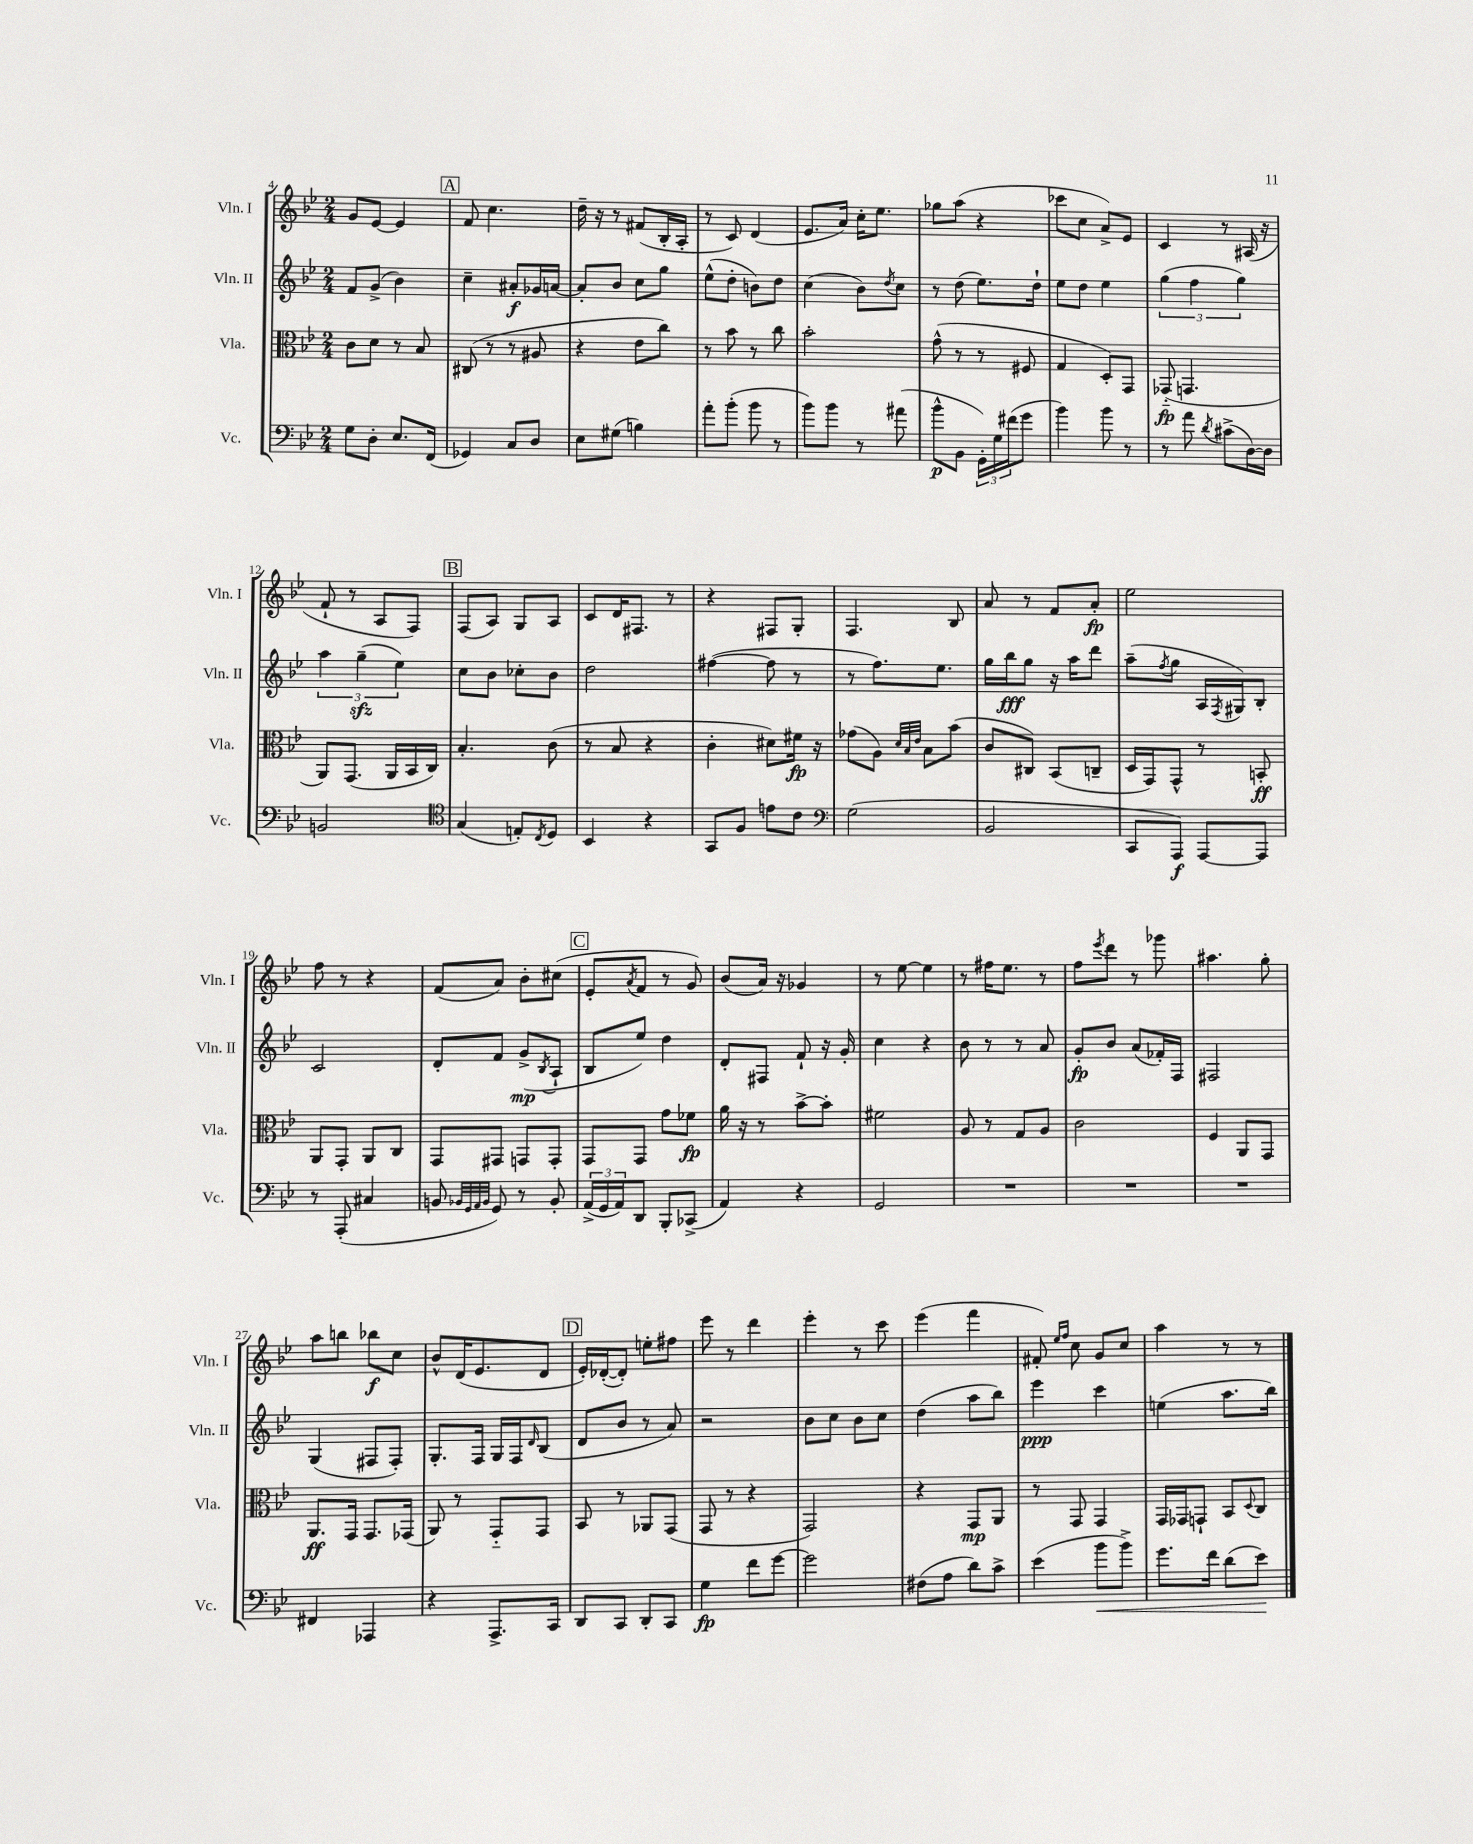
<<
\new StaffGroup <<
\new Staff = "s0" \with { instrumentName = "Vln. I" shortInstrumentName = "Vln. I" } {
    \clef treble \key bes \major \numericTimeSignature \time 2/4
    g'8 ees'8~ ees'4 |
    \mark \markup { \box "A" } f'8 c''4. |
    d''16-- r16 r8 fis'8( bes16-. a16-. |
    r8 c'8) d'4( |
    ees'8. a'16) c''16-. ees''8. |
    ges''8 a''8( r4 |
    ces'''8 c''8 a'8->) ees'8 |
    c'4 r8 ais16( r16 |
    f'8-! r8 a8 f8) |
    \mark \markup { \box "B" } f8( a8) g8 a8 |
    c'8 d'16 fis8. r8 |
    r4 fis8 g8-. |
    f4. bes8 |
    a'8 r8 f'8 a'8-.\fp |
    ees''2 |
    f''8 r8 r4 |
    f'8( a'8) bes'8-. cis''8( |
    \mark \markup { \box "C" } ees'8-. \acciaccatura { a'8 } f'8 r8 g'8) |
    bes'8( a'16) r16 ges'4 |
    r8 ees''8~ ees''4 |
    r8 fis''16 ees''8. r8 |
    f''8 \acciaccatura { ees'''8 } d'''8 r8 ges'''8 |
    ais''4. g''8-. |
    a''8 b''8 bes''8\f c''8 |
    bes'8-^ d'16( ees'8. d'8 |
    \mark \markup { \box "D" } ees'16-.) des'16~-.( des'8-.) e''8-. fis''8 |
    ees'''8 r8 d'''4 |
    ees'''4-. r8 c'''8 |
    ees'''4( f'''4 |
    fis'8-.) \grace { ees''16 f''16 } c''8 g'8 c''8 |
    a''4 r8 r8 \bar "|." |
}
\new Staff = "s1" \with { instrumentName = "Vln. II" shortInstrumentName = "Vln. II" } {
    \clef treble \key bes \major \numericTimeSignature \time 2/4
    f'8 g'8->( bes'4) |
    \mark \markup { \box "A" } c''4-- ais'8-.\f ges'16 a'16~ |
    a'8-. bes'8 c''8 g''8 |
    ees''8-^( d''8-. b'8) d''8 |
    c''4( bes'8) \acciaccatura { d''8 } c''8 |
    r8 d''8( ees''8.) d''16-! |
    ees''8 d''8 ees''4 |
    \tuplet 3/2 { g''4( f''4 g''4) } |
    \tuplet 3/2 { a''4 g''4--\sfz( ees''4) } |
    \mark \markup { \box "B" } c''8 bes'8 ces''8-. bes'8 |
    d''2 |
    fis''4~( fis''8 r8 |
    r8 f''8.) ees''8. |
    g''16 bes''16\fff g''8 r16 a''16 d'''8 |
    a''8--( \acciaccatura { f''8 } g''8 a16 \acciaccatura { f8 } gis16) bes8-. |
    c'2 |
    d'8-. f'8 g'8->\mp( \acciaccatura { bes8 } a8-! |
    \mark \markup { \box "C" } bes8 ees''8) d''4 |
    d'8-. fis8 f'8-! r16 g'16-. |
    c''4 r4 |
    bes'8 r8 r8 a'8 |
    g'8-.\fp bes'8 a'8( fes'16-.) f16 |
    fis2 |
    g4( fis8 fis8-.) |
    g8.-. f16 g16 f16 \grace { d'16 } bes8( |
    \mark \markup { \box "D" } d'8 bes'8 r8 a'8) |
    r2 |
    bes'8 c''8 bes'8 c''8 |
    d''4( a''8 bes''8) |
    ees'''4\ppp c'''4 |
    e''4( a''8. bes''16) \bar "|." |
}
\new Staff = "s2" \with { instrumentName = "Vla." shortInstrumentName = "Vla." } {
    \clef alto \key bes \major \numericTimeSignature \time 2/4
    c'8 d'8 r8 bes8 |
    \mark \markup { \box "A" } cis8( r8 r8 ais8 |
    r4 ees'8 c''8) |
    r8 bes'8 r8 c''8 |
    bes'2-. |
    g'8-^( r8 r8 fis8 |
    g4 d8-.) g,8 |
    ges,8-_\fp( g,4. |
    a,8) g,8.( a,16 bes,16 c16) |
    \mark \markup { \box "B" } bes4.-. c'8( |
    r8 bes8 r4 |
    c'4-. dis'8) fis'16\fp r16 |
    ges'8( a8) \grace { d'32 bes32 ees'32 } bes8 bes'8( |
    c'8 cis8) bes,8( c8-- |
    d16 g,16) g,8-^ r8 b,8-.\ff |
    a,8 g,8-. a,8 c8 |
    g,8 gis,8 g,8 g,8-. |
    \mark \markup { \box "C" } g,8 g,8 g'8 fes'8\fp |
    a'16 r16 r8 bes'8~-> bes'8-. |
    fis'2 |
    a8 r8 g8 a8 |
    c'2 |
    f4 a,8 g,8 |
    a,8.\ff g,16 g,8. ges,16( |
    a,8) r8 g,8-_ g,8 |
    \mark \markup { \box "D" } bes,8 r8 aes,8 g,8( |
    g,8 r8 r4 |
    g,2) |
    r4 g,8\mp a,8 |
    r8 g,8 g,4 |
    g,16 ges,16 g,8-! bes,8 \appoggiatura { d8 } c8 \bar "|." |
}
\new Staff = "s3" \with { instrumentName = "Vc." shortInstrumentName = "Vc." } {
    \clef bass \key bes \major \numericTimeSignature \time 2/4
    g8 d8-. ees8. f,16( |
    \mark \markup { \box "A" } ges,4) c8 d8 |
    ees8 gis8( b4) |
    a'8-. bes'8-.( bes'8 r8 |
    bes'8) bes'8 r8 ais'8( |
    bes'8-^\p bes,8 \tuplet 3/2 { g,16-.) g16 fis'16( } g'8 |
    bes'4) bes'8 r8 |
    r8 a'8 \acciaccatura { d'8 } cis'8->( d16~) d16 |
    b,2 |
    \mark \markup { \box "B" } \clef tenor g4( e8-.) \acciaccatura { c8 } d8 |
    bes,4 r4 |
    g,8 f8 e'8 c'8 |
    \clef bass g2( |
    bes,2 |
    c,8 a,,8\f) a,,8~ a,,8 |
    r8 a,,8-.( cis4 |
    b,8 \grace { bes,32 g,32 a,32 bes,32 } g,8) r8 bes,8-. |
    \mark \markup { \box "C" } \tuplet 3/2 { a,16->( g,16 a,16) } d,8 bes,,8-. ces,8->( |
    a,4) r4 |
    g,2 |
    R2 |
    R2 |
    R2 |
    fis,4 aes,,4 |
    r4 a,,8.-> c,16 |
    \mark \markup { \box "D" } d,8 c,8 d,8-. c,8 |
    g4\fp f'8 g'8~ |
    g'2 |
    fis8( a8 d'8) c'8-> |
    ees'4( bes'8\< bes'8->) |
    g'8. f'16 d'8( ees'8\!) \bar "|." |
}
>>
>>
\layout { \context { \Score currentBarNumber = #4 } }
